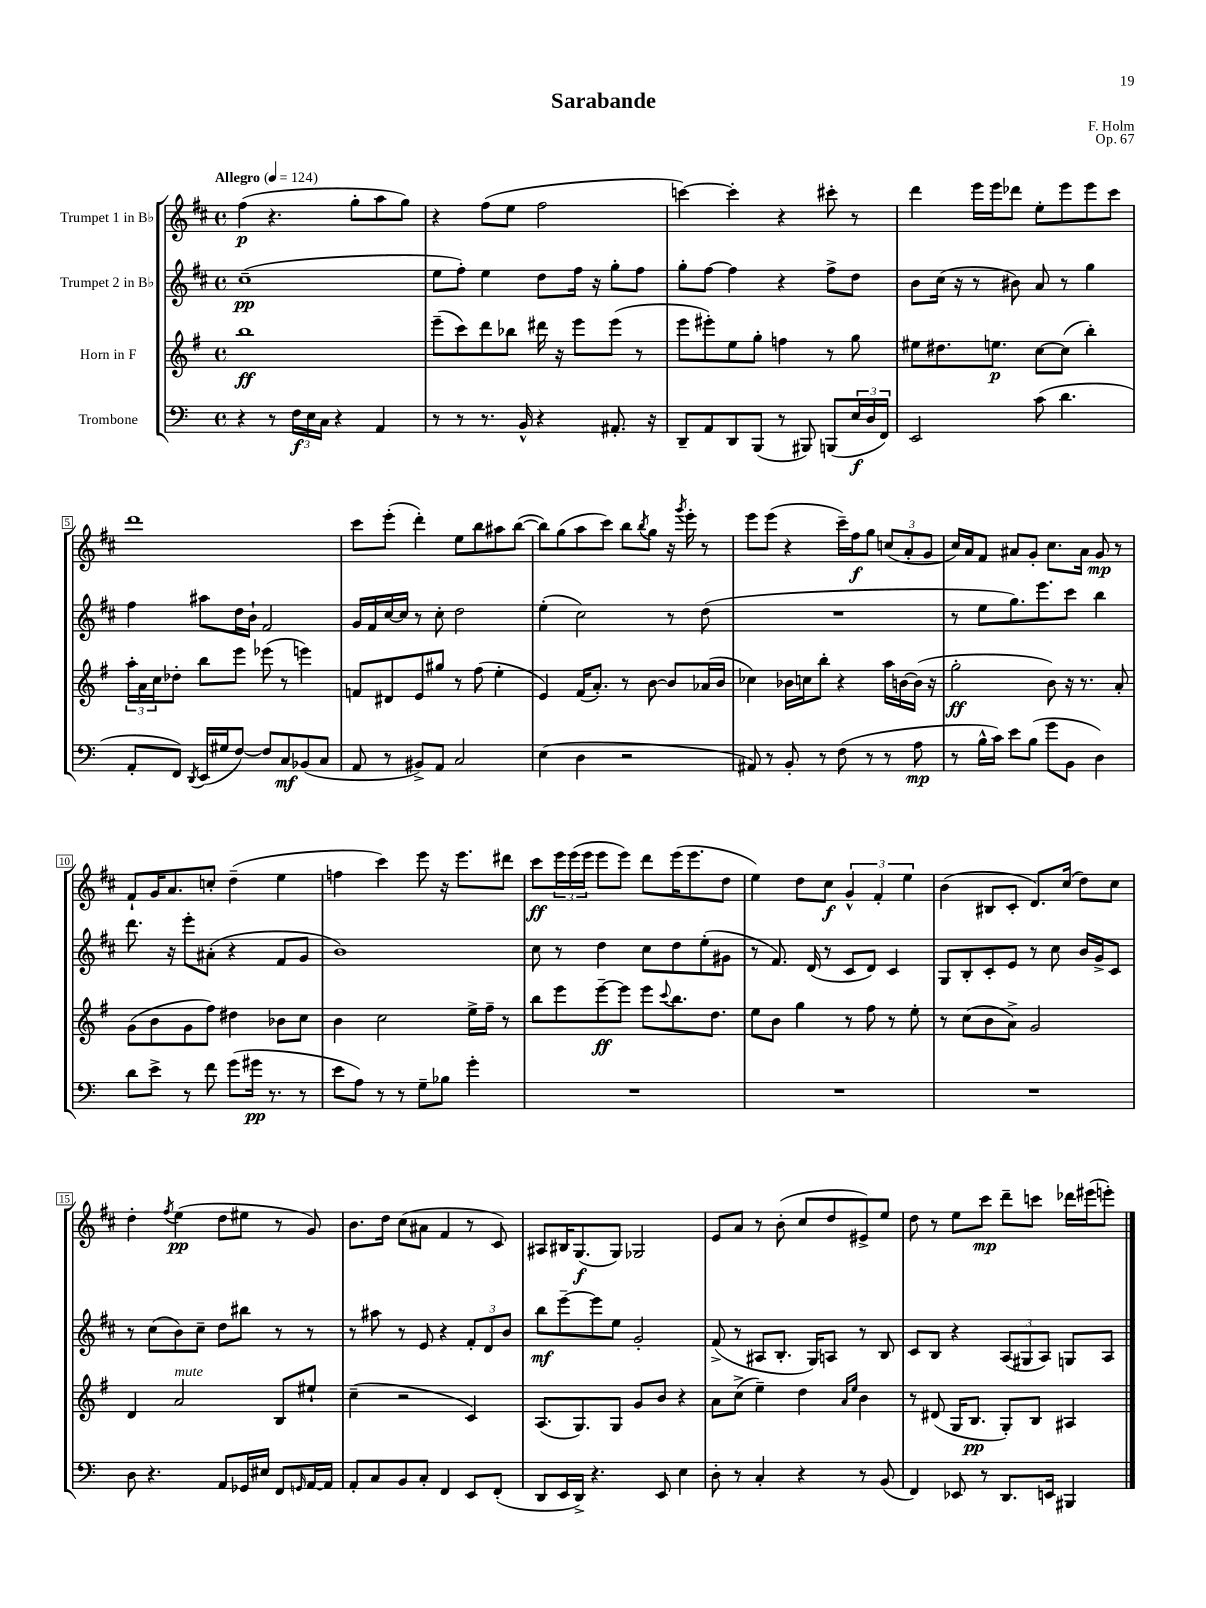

**kern	**dynam	**kern	**dynam	**kern	**dynam	**kern	**dynam
*part4	*part4	*part3	*part3	*part2	*part2	*part1	*part1
*staff4	*staff4	*staff3	*staff3	*staff2	*staff2	*staff1	*staff1
*I"Trombone	*	*I"Horn in F	*	*I"Trumpet 2 in B♭	*	*I"Trumpet 1 in B♭	*
*clefF4	*	*clefG2	*	*clefG2	*	*clefG2	*
*k[]	*	*k[f#]	*	*k[f#c#]	*	*k[f#c#]	*
*M4/4	*	*M4/4	*	*M4/4	*	*M4/4	*
*met(c)	*	*met(c)	*	*met(c)	*	*met(c)	*
*MM124	*	*MM124	*	*MM124	*	*MM124	*
=1	=1	=1	=1	=1	=1	=1	=1
!	!	!	!	!	!	!LO:TX:a:B:t=Allegro	!
4r	.	1bb	ff	(1cc#~	pp	(4ff#\	p
8r	.	.	.	.	.	4.r	.
24F\LL	f	.	.	.	.	.	.
24E\	.	.	.	.	.	.	.
24C\JJ	.	.	.	.	.	.	.
4r	.	.	.	.	.	.	.
.	.	.	.	.	.	8gg'\L	.
4AA/	.	.	.	.	.	8aa\	.
.	.	.	.	.	.	8gg\J)	.
=2	=2	=2	=2	=2	=2	=2	=2
8r	.	(8eee~\L	.	8ee\L	.	4r	.
8r	.	8ccc\)	.	8ff#'\J)	.	.	.
8.r	.	8ddd\	.	4ee\	.	(8ff#\L	.
.	.	8bb-X\J	.	.	.	8ee\J	.
16BB^^/	.	.	.	.	.	.	.
4r	.	16ddd#X\	.	8dd\L	.	2ff#\	.
.	.	16r	.	.	.	.	.
.	.	8eee\L	.	16ff#\Jk	.	.	.
.	.	.	.	16r	.	.	.
8.AA#X'/	.	(8eee\J	.	8gg'\L	.	.	.
.	.	8r	.	8ff#\J	.	.	.
16r	.	.	.	.	.	.	.
=3	=3	=3	=3	=3	=3	=3	=3
8DD~/L	.	8eee\L	.	8gg'\L	.	[4cccn\)	.
8AA/	.	8eee#X'\)	.	[8ff#\J	.	.	.
8DD/	.	8ee\	.	4ff#\]	.	4ccc'\]	.
(8BBB/J	.	8gg'\J	.	.	.	.	.
8r	.	4ffn\	.	4r	.	4r	.
8BBB#X/)	.	.	.	.	.	.	.
(8BBBn/L	.	8r	.	8ff#^\L	.	8ccc#X'\	.
24E/L	f	8gg\	.	8dd\J	.	8r	.
24D/	.	.	.	.	.	.	.
24FF/JJ)	.	.	.	.	.	.	.
=4	=4	=4	=4	=4	=4	=4	=4
2EE/	.	8ee#X\L	.	8b\L	.	4ddd\	.
.	.	8.dd#X\	.	(16cc#\Jk	.	.	.
.	.	.	.	16r	.	.	.
.	.	.	.	8r	.	16eee\LL	.
.	.	8.een\J	p	.	.	16eee\J	.
.	.	.	.	8b#X\)	.	8ddd-X\J	.
(8c\	.	[8cc\L	.	8a/	.	8ee'\L	.
4.d\	.	(8cc\J]	.	8r	.	8eee\	.
.	.	4bb'\)	.	4gg\	.	8eee\	.
.	.	.	.	.	.	8ccc#\J	.
!!LO:LB:g=z
=5	=5	=5	=5	=5	=5	=5	=5
8AA'/L	.	24aa'\LL	.	4ff#\	.	1ddd	.
.	.	24a\	.	.	.	.	.
.	.	24cc\J	.	.	.	.	.
8FF/J)	.	8dd-X'\J	.	.	.	.	.
8qDD/	.	.	.	.	.	.	.
(16EE/LL	.	8bb\L	.	8aa#X\L	.	.	.
16G#X/J	.	.	.	.	.	.	.
[8F/J)	.	8eee\J	.	16dd\L	.	.	.
.	.	.	.	16b`\JJ	.	.	.
8F/L]	.	(8eee-X\	.	2f#/	.	.	.
8C/	mf	8r	.	.	.	.	.
(8BB-X/	.	4eeen\)	.	.	.	.	.
8C/J	.	.	.	.	.	.	.
=6	=6	=6	=6	=6	=6	=6	=6
8AA/	.	8fn/L	.	16g/LL	.	8ccc#\L	.
.	.	.	.	16f#/	.	.	.
8r	.	8d#X/	.	[16cc#/	.	(8eee'\J	.
.	.	.	.	16cc#/JJ]	.	.	.
8BB#X^/L)	.	8e/	.	8r	.	4ddd'\)	.
8AA/J	.	8gg#X/J	.	8cc#'\	.	.	.
2C/	.	8r	.	2dd\	.	8ee\L	.
.	.	(8ff#\	.	.	.	8bb\	.
.	.	4ee'\	.	.	.	8aa#X\	.
.	.	.	.	.	.	([8bb\J	.
=7	=7	=7	=7	=7	=7	=7	=7
(4E\	.	4e/)	.	(4ee'\	.	8bb\L])	.
.	.	.	.	.	.	(8gg\	.
4D\	.	(16f#/KL	.	2cc#\)	.	8aa\	.
.	.	8.a'/J)	.	.	.	.	.
.	.	.	.	.	.	8ccc#\J)	.
2r	.	8r	.	.	.	8bb\L	.
.	.	.	.	.	.	8qbb/	.
.	.	[8b\	.	.	.	8gg\J	.
.	.	8b/L]	.	8r	.	16r	.
.	.	.	.	.	.	8qggg/	.
.	.	.	.	.	.	16eee'\	.
.	.	(16a-X/L	.	(8dd\	.	8r	.
.	.	16b/JJ	.	.	.	.	.
=8	=8	=8	=8	=8	=8	=8	=8
8AA#X/)	.	4cc-X\)	.	1r	.	8eee\L	.
8r	.	.	.	.	.	(8eee\J	.
8BB'/	.	16b-X\LL	.	.	.	4r	.
.	.	16ccn\J	.	.	.	.	.
8r	.	8bb'\J	.	.	.	.	.
(8F\	.	4r	.	.	.	16ccc#~\LL)	.
.	.	.	.	.	.	16ff#\J	f
8r	.	.	.	.	.	8gg\J	.
8r	.	16aa\LL	.	.	.	(12ccn/L	.
.	.	[16bn\	.	.	.	.	.
.	.	.	.	.	.	12a'/	.
8A\	mp	(16b\JJ]	.	.	.	.	.
.	.	.	.	.	.	12g/J	.
.	.	16r	.	.	.	.	.
=9	=9	=9	=9	=9	=9	=9	=9
8r	.	2gg'\	ff	8r	.	16cc#/LL)	.
.	.	.	.	.	.	16a/J	.
16B^^\LL	.	.	.	8ee\L	.	8f#/J	.
16c\JJ)	.	.	.	.	.	.	.
8e\L	.	.	.	8.gg\)	.	8a#X/L	.
(8B\J	.	.	.	.	.	8g'/J	.
.	.	.	.	8.eee\	.	.	.
8g\L	.	8b\)	.	.	.	8.cc#\L	.
8BB\J	.	16r	.	8ccc#\J	.	.	.
.	.	8.r	.	.	.	16a#\Jk	.
4D\)	.	.	.	4bb\	.	8g/	mp
.	.	8a'/	.	.	.	8r	.
!!LO:LB:g=z
=10	=10	=10	=10	=10	=10	=10	=10
8d\L	.	(8g\L	.	8.ddd\	.	8f#`/L	.
8e^\J	.	8b\	.	.	.	16g/K	.
.	.	.	.	16r	.	8.a/	.
8r	.	8g\	.	8eee'\L	.	.	.
8f\	.	8ff#\J)	.	(8a#X'\J	.	8ccn'/J	.
(8g\L	.	4dd#X\	.	4r	.	(4dd~\	.
16g#X\Jk	pp	.	.	.	.	.	.
8.r	.	.	.	.	.	.	.
.	.	8b-X\L	.	8f#/L	.	4ee\	.
8r	.	8cc\J	.	8g/J	.	.	.
=11	=11	=11	=11	=11	=11	=11	=11
8e\L	.	4b\	.	1b)	.	4ffn\	.
8A\J)	.	.	.	.	.	.	.
8r	.	2cc\	.	.	.	4ccc#\)	.
8r	.	.	.	.	.	.	.
8G~\L	.	.	.	.	.	8eee\	.
8B-X\J	.	.	.	.	.	16r	.
.	.	.	.	.	.	8.eee\L	.
4g'\	.	16ee^\LL	.	.	.	.	.
.	.	16ff#~\JJ	.	.	.	.	.
.	.	8r	.	.	.	8ddd#X\J	.
=12	=12	=12	=12	=12	=12	=12	=12
1r	.	8bb\L	.	8cc#\	.	8ccc#\L	ff
.	.	8eee\	.	8r	.	24eee\L	.
.	.	.	.	.	.	(24eee\	.
.	.	.	.	.	.	24eee\JJ	.
.	.	[8eee~\	ff	4dd\	.	8eee\L	.
.	.	8eee\J]	.	.	.	8eee\J)	.
.	.	8eee\L	.	8cc#\L	.	8ddd\L	.
.	.	8qqccc/	.	.	.	.	.
.	.	8.bb\	.	8dd\	.	(16eee\K	.
.	.	.	.	.	.	8.eee\	.
.	.	.	.	(8ee'\	.	.	.
.	.	8.dd\J	.	.	.	.	.
.	.	.	.	8g#X\J	.	8dd\J	.
=13	=13	=13	=13	=13	=13	=13	=13
1r	.	8ee\L	.	8r	.	4ee\)	.
.	.	8b\J	.	8.f#/)	.	.	.
.	.	4gg\	.	.	.	8dd\L	.
.	.	.	.	(16d/	.	.	.
.	.	.	.	8r	.	8cc#\J	f
.	.	8r	.	8c#/L	.	6g^^/	.
.	.	8ff#\	.	8d/J)	.	.	.
.	.	.	.	.	.	6f#'/	.
.	.	8r	.	4c#/	.	.	.
.	.	.	.	.	.	6ee\	.
.	.	8ee'\	.	.	.	.	.
=14	=14	=14	=14	=14	=14	=14	=14
1r	.	8r	.	8G/L	.	(4b\	.
.	.	(8cc\L	.	8B'/	.	.	.
.	.	8b\	.	8c#'/	.	8B#X/L	.
.	.	8a^\J)	.	8e/J	.	8c#'/J	.
.	.	2g/	.	8r	.	8.d/L)	.
.	.	.	.	8cc#\	.	.	.
.	.	.	.	.	.	(16cc#/Jk	.
.	.	.	.	16b/LL	.	8dd\L)	.
.	.	.	.	16g^/J	.	.	.
.	.	.	.	8c#/J	.	8cc#\J	.
!!LO:LB:g=z
=15	=15	=15	=15	=15	=15	=15	=15
8D\	.	4d/	.	8r	.	4dd'\	.
4.r	.	.	.	(8cc#\L	.	.	.
.	.	.	.	.	.	8qff#/	.
!	!	!LO:TX:a:i:t=mute	!	!	!	!	!
.	.	2a/	.	8b\)	.	(4ee\	pp
.	.	.	.	8cc#~\J	.	.	.
8AA/L	.	.	.	8dd\L	.	8dd\L	.
16GG-X/L	.	.	.	8bb#X\J	.	8ee#X\J	.
16E#X/JJ	.	.	.	.	.	.	.
8FF/L	.	8B/L	.	8r	.	8r	.
16qqGGn/	.	.	.	.	.	.	.
[16AA/L	.	8ee#X`/J	.	8r	.	8g/)	.
16AA/JJ]	.	.	.	.	.	.	.
=16	=16	=16	=16	=16	=16	=16	=16
8AA'/L	.	(4cc~\	.	8r	.	8.b\L	.
8C/	.	.	.	8aa#X\	.	.	.
.	.	.	.	.	.	16dd\Jk	.
8BB/	.	2r	.	8r	.	(8cc#\L	.
8C'/J	.	.	.	8e/	.	8a#X\J	.
4FF/	.	.	.	4r	.	4f#/	.
8EE/L	.	4c/)	.	12f#'/L	.	8r	.
.	.	.	.	12d/	.	.	.
(8FF'/J	.	.	.	.	.	8c#/)	.
.	.	.	.	12b/J	.	.	.
=17	=17	=17	=17	=17	=17	=17	=17
8DD/L	.	(8.A/L	.	8bb\L	mf	8A#X/L	.
16EE/L	.	.	.	[8eee~\	.	16B#X/K	.
16DD^/JJ)	.	8.G/)	.	.	.	(8.G/	f
4.r	.	.	.	8eee\]	.	.	.
.	.	8G/J	.	8ee\J	.	8G/J)	.
.	.	8g/L	.	2g'/	.	2G-X/	.
8EE/	.	8b/J	.	.	.	.	.
4E\	.	4r	.	.	.	.	.
=18	=18	=18	=18	=18	=18	=18	=18
8D'\	.	8a\L	.	(8f#^/	.	8e/L	.
8r	.	(8cc^\J	.	8r	.	8a/J	.
4C'/	.	4ee~\)	.	8A#X/L	.	8r	.
.	.	.	.	8.B'/J	.	(8b'\	.
4r	.	4dd\	.	.	.	8cc#/L	.
.	.	.	.	16G/KL)	.	.	.
.	.	.	.	8An/J	.	8dd/	.
.	.	16qqa/LL	.	.	.	.	.
.	.	16qqee/JJ	.	.	.	.	.
8r	.	4b\	.	8r	.	8e#X^/)	.
(8BB/	.	.	.	8B/	.	8ee/J	.
=19	=19	=19	=19	=19	=19	=19	=19
4FF/)	.	8r	.	8c#/L	.	8dd\	.
.	.	(8d#X/	.	8B/J	.	8r	.
8EE-X/	.	16G/KL	.	4r	.	8ee\L	.
.	.	8.B/J	pp	.	.	.	.
8r	.	.	.	.	.	8ccc#\J	mp
8.DD/L	.	8G'/L)	.	(12A/L	.	8ddd~\L	.
.	.	.	.	12G#X/	.	.	.
.	.	8B/J	.	.	.	8cccn\J	.
.	.	.	.	12A/J)	.	.	.
16EEn/Jk	.	.	.	.	.	.	.
4BBB#X/	.	4A#X/	.	8Gn/L	.	16ddd-X\LL	.
.	.	.	.	.	.	(16eee#X\J	.
.	.	.	.	8A/J	.	8eeen'\J)	.
==	==	==	==	==	==	==	==
*-	*-	*-	*-	*-	*-	*-	*-
